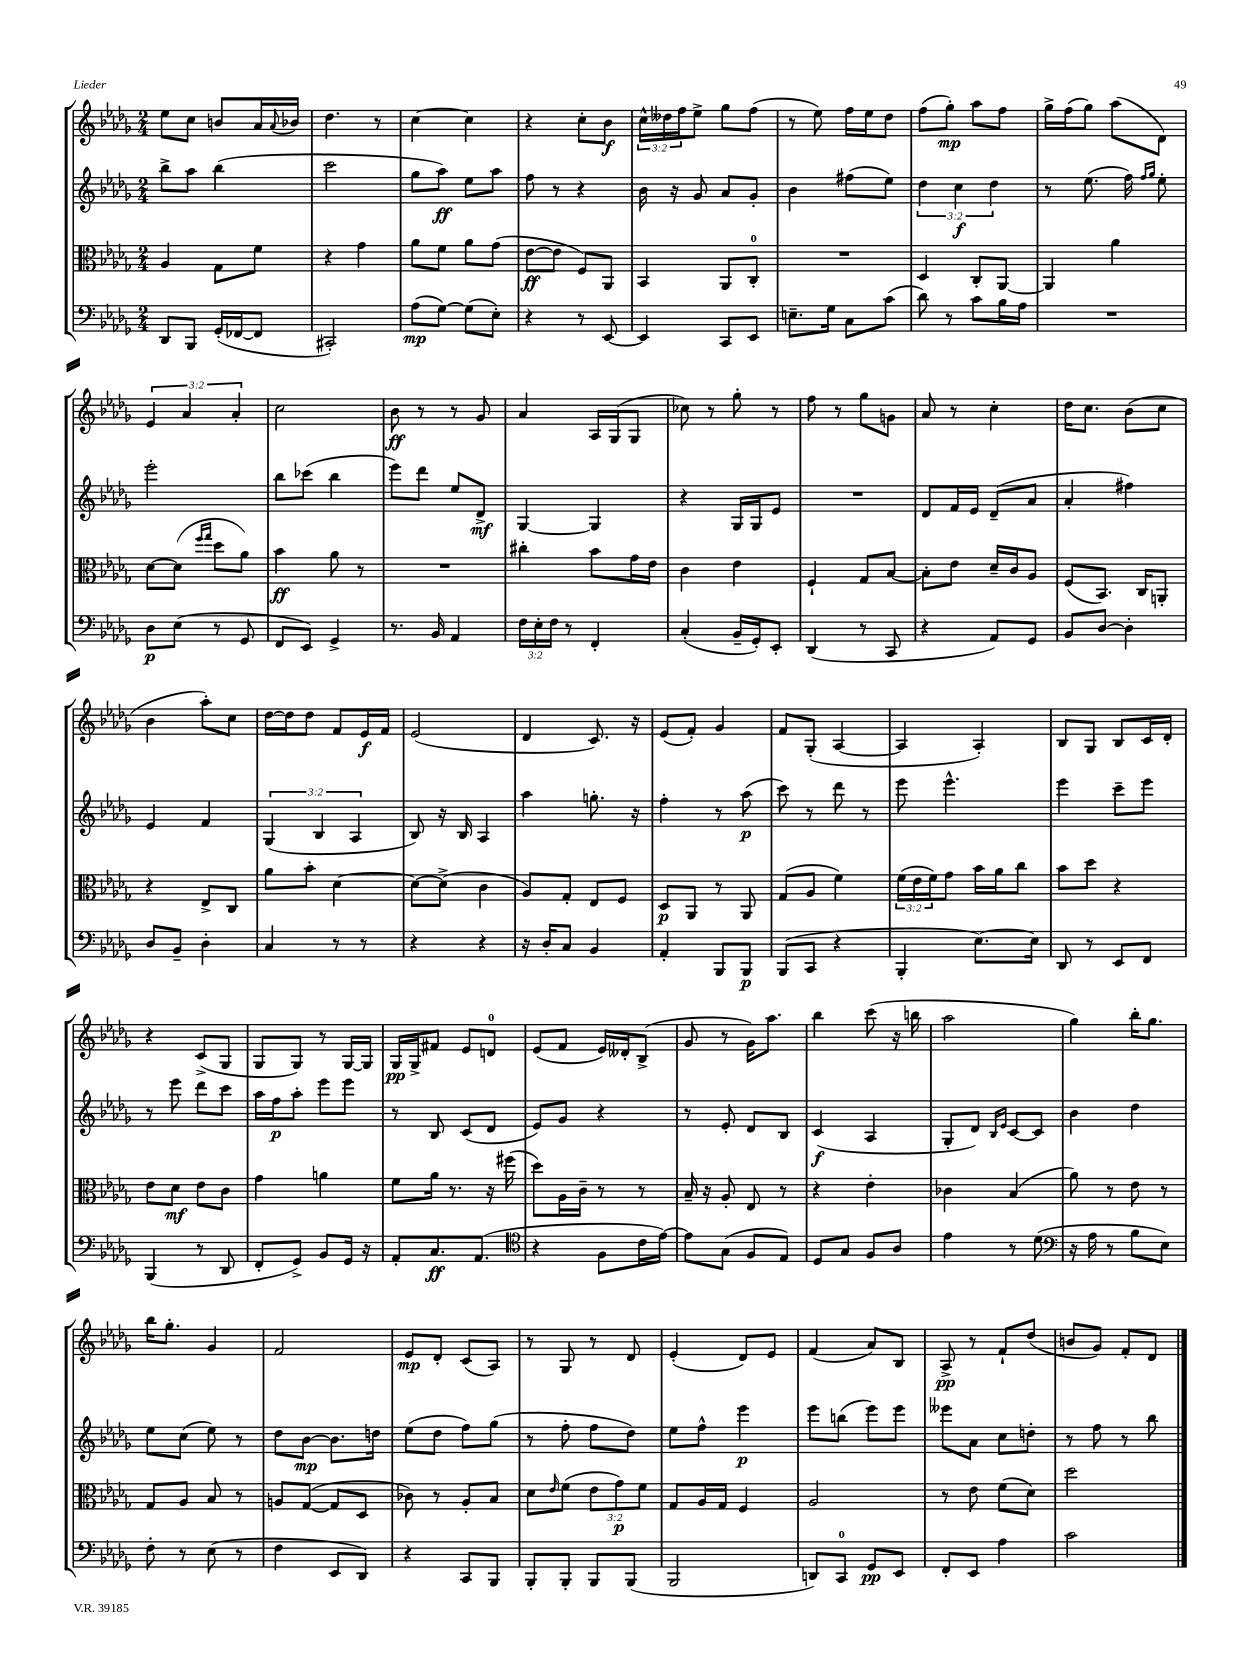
<<
\new StaffGroup <<
\new Staff = "s0" {
    \clef treble \key des \major \numericTimeSignature \time 2/4 \override Staff.TupletNumber.text = #tuplet-number::calc-fraction-text
    ees''8 c''8 b'8 aes'16 \appoggiatura { aes'8 } bes'16 |
    des''4. r8 |
    c''4~ c''4 |
    r4 c''8-. bes'8\f |
    \tuplet 3/2 { c''16-^ deses''16 f''16 } ees''8-> ges''8 f''8( |
    r8 ees''8) f''16 ees''16 des''8 |
    f''8( ges''8-.\mp) aes''8 f''8 |
    ges''16-> f''16( ges''8) aes''8( des'8) |
    \tuplet 3/2 { ees'4 aes'4 aes'4-. } |
    c''2 |
    bes'8\ff r8 r8 ges'8 |
    aes'4 aes16 ges16( ges8 |
    ces''8) r8 ges''8-. r8 |
    f''8 r8 ges''8 g'8 |
    aes'8 r8 c''4-. |
    des''16 c''8. bes'8( c''8 |
    bes'4 aes''8-.) c''8 |
    des''16~ des''16 des''8 f'8 ees'16\f f'16 |
    ees'2( |
    des'4 c'8.) r16 |
    ees'8( f'8-.) ges'4 |
    f'8 ges8-.( aes4~ |
    aes4 aes4-.) |
    bes8 ges8 bes8 c'16 des'16-. |
    r4 c'8->( ges8 |
    ges8 ges8) r8 ges16~ ges16 |
    ges16\pp ges16-> fis'8 ees'8 d'8-0 |
    ees'8( f'8 ees'16) deses'16-. bes8->( |
    ges'8 r8 ges'16) aes''8. |
    bes''4 c'''8( r16 b''16 |
    aes''2 |
    ges''4) bes''16-. ges''8. |
    bes''16 ges''8.-. ges'4 |
    f'2 |
    ees'8\mp des'8-. c'8( aes8) |
    r8 ges8 r8 des'8 |
    ees'4-.( des'8) ees'8 |
    f'4( aes'8) bes8 |
    aes8->\pp r8 f'8-! des''8( |
    b'8 ges'8) f'8-. des'8 \bar "|." |
}
\new Staff = "s1" {
    \clef treble \key des \major \numericTimeSignature \time 2/4 \override Staff.TupletNumber.text = #tuplet-number::calc-fraction-text
    bes''8-> aes''8 bes''4( |
    c'''2 |
    ges''8 aes''8\ff) ees''8 aes''8 |
    f''8 r8 r4 |
    bes'16 r16 ges'8 aes'8 ges'8-. |
    bes'4 fis''8( ees''8) |
    \tuplet 3/2 { des''4 c''4\f des''4 } |
    r8 ees''8.( f''16) \grace { f''16 ges''16 } ees''8-. |
    ees'''2-. |
    bes''8 ces'''8( bes''4 |
    ees'''8) des'''8 ees''8 des'8->\mf |
    ges4~ ges4 |
    r4 ges16 ges16 ees'8 |
    R2 |
    des'8 f'16 ees'16 des'8--( aes'8 |
    aes'4-. fis''4) |
    ees'4 f'4 |
    \tuplet 3/2 { ges4( bes4 aes4 } |
    bes8) r16 bes16 aes4 |
    aes''4 g''8.-. r16 |
    f''4-. r8 aes''8\p( |
    c'''8) r8 des'''8 r8 |
    ees'''8 ees'''4.-^ |
    ees'''4 c'''8-- ees'''8 |
    r8 ees'''8 des'''8 c'''8 |
    aes''16 f''16\p aes''8-. ees'''8 ees'''8 |
    r8 bes8 c'8( des'8 |
    ees'8) ges'8 r4 |
    r8 ees'8-. des'8 bes8 |
    c'4\f( aes4 |
    ges8-. des'8) \grace { bes16 ees'16 } c'8~ c'8 |
    bes'4 des''4 |
    ees''8 c''8( ees''8) r8 |
    des''8 bes'8~\mp bes'8. d''16 |
    ees''8( des''8 f''8) ges''8( |
    r8 f''8-. f''8 des''8) |
    ees''8 f''8-^ ees'''4\p |
    ees'''8 b''8( ees'''8) ees'''8 |
    eeses'''8 aes'8 c''8 d''8-. |
    r8 f''8 r8 bes''8 \bar "|." |
}
\new Staff = "s2" {
    \clef alto \key des \major \numericTimeSignature \time 2/4 \override Staff.TupletNumber.text = #tuplet-number::calc-fraction-text
    aes4 ges8 f'8 |
    r4 ges'4 |
    aes'8 f'8 aes'8 ges'8( |
    ees'8~\ff ees'8 f8) aes,8 |
    bes,4 aes,8 c8-0-. |
    R2 |
    des4 c8-. aes,8~ |
    aes,4 aes'4 |
    des'8~ des'8( \grace { f''16 ges''16 } des''8 aes'8) |
    bes'4\ff aes'8 r8 |
    R2 |
    cis''4-. bes'8 ges'16 ees'16 |
    c'4 ees'4 |
    f4-! ges8 bes8~ |
    bes8-. ees'8 des'16-- c'16 aes8 |
    f8( bes,8.) c16 a,8-. |
    r4 ees8-> c8 |
    aes'8 bes'8-. des'4~ |
    des'8~ des'8->( c'4 |
    aes8) ges8-. ees8 f8 |
    des8\p aes,8 r8 aes,8 |
    ges8( aes8 f'4) |
    \tuplet 3/2 { f'16( ees'16 f'16) } ges'8 bes'16 aes'16 c''8 |
    bes'8 des''8 r4 |
    ees'8 des'8\mf ees'8 c'8 |
    ges'4 a'4 |
    f'8 aes'16 r8. r16 fis''16( |
    des''8) aes16 c'16-- r8 r8 |
    bes16-- r16 aes8-. ees8 r8 |
    r4 ees'4-. |
    ces'4 bes4( |
    aes'8) r8 ees'8 r8 |
    ges8 aes8 bes8 r8 |
    a8 ges8~( ges8 des8 |
    ces'8) r8 aes8-. bes8 |
    des'8 \grace { ees'16 } f'8( \tuplet 3/2 { ees'8 ges'8\p) f'8 } |
    ges8 aes16 ges16 f4 |
    aes2 |
    r8 ees'8 f'8( des'8) |
    des''2 \bar "|." |
}
\new Staff = "s3" {
    \clef bass \key des \major \numericTimeSignature \time 2/4 \override Staff.TupletNumber.text = #tuplet-number::calc-fraction-text
    des,8 bes,,8 ges,16-.( fes,16~ fes,8 |
    cis,2-.) |
    aes8\mp( ges8~) ges8( ees8-.) |
    r4 r8 ees,8~ |
    ees,4 c,8 ees,8 |
    e8.-- ges16 c8 c'8( |
    des'8) r8 c'8 bes16 aes16 |
    R2 |
    des8\p ees8( r8 ges,8 |
    f,8 ees,8) ges,4-> |
    r8. bes,16 aes,4 |
    \tuplet 3/2 { f16 ees16-. f16 } r8 f,4-. |
    c4-.( bes,16-- ges,16-.) ees,8-. |
    des,4( r8 c,8 |
    r4 aes,8) ges,8 |
    bes,8 des8~ des4-. |
    des8 bes,8-- des4-. |
    c4 r8 r8 |
    r4 r4 |
    r16 des16-. c8 bes,4 |
    aes,4-. bes,,8 bes,,8\p |
    bes,,8( c,8 r4 |
    bes,,4-. ees8.~) ees16 |
    des,8 r8 ees,8 f,8 |
    bes,,4( r8 des,8 |
    f,8-. ges,8->) bes,8 ges,16 r16 |
    aes,8-. c8.\ff aes,8.( |
    \clef tenor r4 f8 c'16 ees'16~) |
    ees'8 ges8( f8 ees8) |
    des8 ges8 f8 aes8 |
    ees'4 r8 des'8( |
    \clef bass r16 aes16 r8 bes8 ees8) |
    f8-. r8 ees8( r8 |
    f4 ees,8 des,8) |
    r4 c,8 bes,,8 |
    bes,,8-. bes,,8-. bes,,8 bes,,8( |
    bes,,2 |
    d,8) c,8-0 ges,8\pp ees,8 |
    f,8-. ees,8 aes4 |
    c'2 \bar "|." |
}
>>
>>
\layout { \context { \Score \remove "Bar_number_engraver" } }
